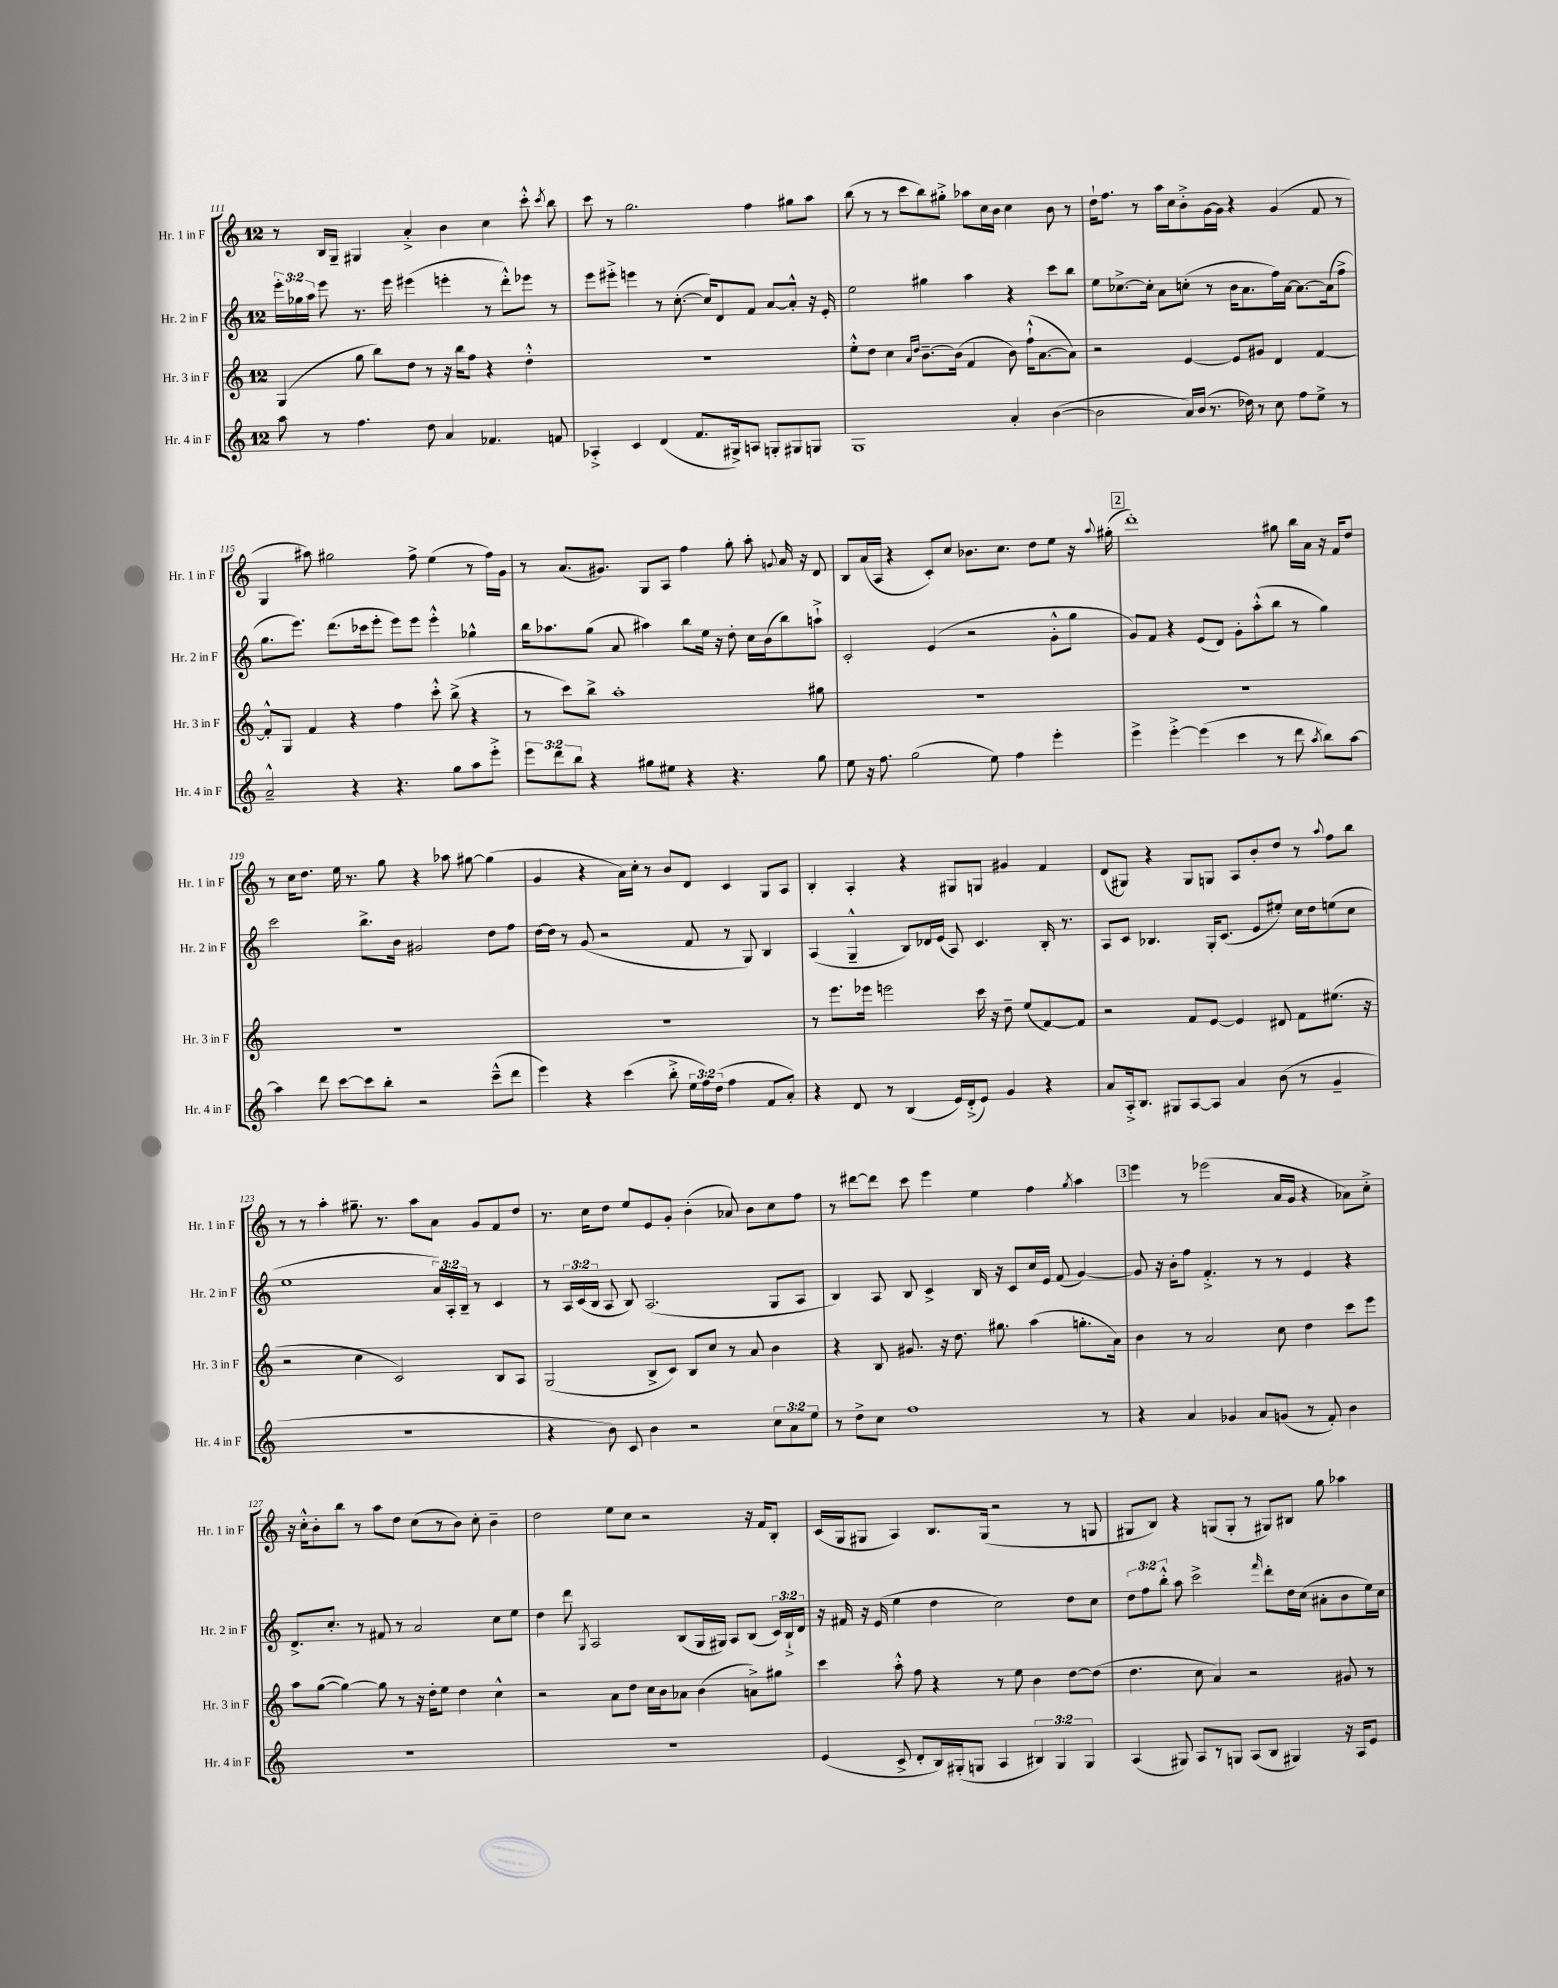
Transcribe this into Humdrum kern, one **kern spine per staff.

**kern	**kern	**kern	**kern
*staff4	*staff3	*staff2	*staff1
*clefG2	*clefG2	*clefG2	*clefG2
*k[]	*k[]	*k[]	*k[]
*M12/8	*M12/8	*M12/8	*M12/8
8aa	(4G	24eee'	8r
.	.	24gg-	.
.	.	24aa	.
8r	.	8eee	16B
.	.	.	16G~
4.ff	8gg	8.r	4G#
.	8bb)	.	.
.	.	16eee	.
.	8dd	(4eee#	4a'^
8dd	8r	.	.
4a	16r	4eee'	4b
.	16bb	.	.
.	8ff	.	.
4.f-	4r	8r	4cc
.	.	8ddd'^^)	.
.	4dd'^^	8eee-	8ccc'^^
.	.	.	8qccc
8f	.	8r	8bb
=	=	=	=
4A-'^	1.r	8eee	8ccc
.	.	8eee#'^	8r
4c	.	4eee	2.gg
(4d	.	8r	.
.	.	([8.cc'	.
8.f	.	.	.
.	.	16cc])	.
.	.	8d	.
16G#^)	.	.	.
8A	.	8f	4ff
8G'	.	[8a	.
8G#	.	8a'^^]	8gg#
8G	.	16r	8aa
.	.	16e'	.
=	=	=	=
1G	8ee'^^	2ee	(8bb
.	8dd	.	8r
.	4cc	.	8r
.	.	.	8ccc
.	16qqa	.	.
.	16qqdd	.	.
.	[8.b~	4gg#	8bb)
.	.	.	8gg#'^
.	(16b]	.	.
.	4f	4aa	8aa-
.	.	.	16cc
.	.	.	16b
4a'	8b)	4r	4cc
.	(16ff`^^	.	.
.	[8.a	.	.
([4b	.	8ccc	8b
.	8a])	8bb	8r
=	=	=	=
2b]	2r	8ee	16dd`
.	.	.	8.ff
.	.	[8.cc-^	.
.	.	.	8r
.	.	16cc-']	.
.	.	8a	16aa
.	.	.	16cc
16a)	[4e	(8cc'	8b'^
(16b	.	.	.
8.r	.	8r	[16g
.	.	.	16g]
.	8e]	16b	4r
16dd-)	.	8.a	.
8r	8g#	.	.
8cc	4d	16ff)	(4g
.	.	[16a	.
8ff	.	8.a_	.
8ee^	[4f	.	8f
.	.	(16a]	.
8r	.	8ff^	8r
=	=	=	=
2a~^^	8f'^^]	8.gg	4G
.	8G	.	.
.	.	8.eee)	.
.	4f	.	8aa#)
.	.	(8.ddd	2gg#
4r	4r	.	.
.	.	16ccc-	.
.	.	8eee'	.
4.r	4ff	8eee)	.
.	.	8eee	8ff^
.	8ccc'^^	4eee'^^	(4ee
8gg	(8bb^	.	.
8aa	4r	4gg-^^	8r
8eee'^	.	.	16ff)
.	.	.	16g
=	=	=	=
12eee	8r	16bb	8r
.	.	8.aa-	.
12ddd	.	.	.
.	8ccc)	.	(8.a
12bb	.	.	.
4r	8bb^	(8gg	.
.	.	.	8.g#)
.	1aa'	8a	.
8gg#	.	4aa#)	8G
8ee#	.	.	8A
4r	.	8bb	4ff
.	.	16ee	.
.	.	16r	.
4.r	.	8dd'	8gg'
.	.	16cc	8aa'
.	.	(16b	.
.	.	.	8qqg
.	.	8bb)	16a
.	.	.	16r
8gg#	8gg#	8aa`^	8d
=	=	=	=
8ee	1.r	2c'	8B
16r	.	.	(16a
8.ff	.	.	16A
.	.	.	4r
(2gg	.	.	.
.	.	(4e	8c')
.	.	.	8cc
.	.	2r	8.b-
8ee)	.	.	.
.	.	.	8.cc
4ff	.	.	.
.	.	.	8dd
4eee'	.	8g'^^	8ee
.	.	8gg	16r
.	.	.	8qqaa
.	.	.	(16gg#'
=	=	=	=
4eee^	1.r	8g)	1ddd')
.	.	8f	.
[4eee'^	.	4r	.
(4eee]	.	(8e	.
.	.	8d)	.
4ccc	.	8g'	.
.	.	(8aa'^^	.
8r	.	8bb	8gg#
8ddd	.	8r	16bb
.	.	.	16a
8qaa	.	.	.
8bb)	.	4gg)	16r
.	.	.	16f
[8aa	.	.	8dd
=	=	=	=
4aa]	1.r	2ccc	8r
.	.	.	16cc
.	.	.	8.dd
8ddd	.	.	.
[8ccc	.	.	16ee
.	.	.	8.r
8ccc]	.	8.bb^	.
8bb'	.	.	8gg
.	.	16b	.
2r	.	2g#	4r
.	.	.	8aa-
.	.	.	[8gg#
(8ccc~^^	.	8dd	(4gg#]
8ddd	.	8ff	.
=	=	=	=
4eee)	1.r	[16dd	4g
.	.	16dd]	.
.	.	8r	.
4r	.	(8g	4r
.	.	2r	.
(4ccc	.	.	16a)
.	.	.	16cc'
.	.	.	8r
8bb'^	.	.	8b
24ee	.	8f	8d
24ff)	.	.	.
(24dd	.	.	.
4ff	.	8r	4c
.	.	8G)	.
8f	.	4B	8G
8a')	.	.	8A
=	=	=	=
4r	8r	(4A	4B'
.	8.eee	.	.
8d	.	4G~^^	4A'
.	16eee-	.	.
8r	2eee	.	.
(4B	.	8B)	4r
.	.	16d-	.
.	.	(16e	.
16e)	.	8A)	8G#
(16d'^	.	.	.
8e)	16ccc	4.c	8G
.	16r	.	.
4g	8dd~	.	4g#
.	(8ee	.	.
4r	[8f)	16B'	4f
.	.	8.r	.
.	8f]	.	.
=	=	=	=
8a	2r	8A	(8d
16A'^	.	8c	8G#)
8.B	.	.	.
.	.	4.B-	4r
8G#	.	.	.
[8A	8f	.	8G#
8A]	[8e	16G'	8G
.	.	(8.c	.
4a	4e]	.	8A
.	.	8e	8b'
(8b	8d#	8ee#')	8dd
8r	8f	16cc	8r
.	.	16dd	.
.	.	.	8qqaa
4g~	(8.ee#	(8ee	8ff
.	.	8cc	8bb
.	16r	.	.
=	=	=	=
1.r	2r	1ee	8r
.	.	.	8r
.	.	.	4aa'
.	4cc	.	8.gg#~
.	.	.	8.r
.	2c)	.	.
.	.	.	8aa
.	.	24a)	8a
.	.	24A'	.
.	.	24B~	.
.	.	8r	8g
.	8B	4c	8f
.	8A	.	8dd
=	=	=	=
4r	(2G	8r	8.r
.	.	24A	.
.	.	(24c	.
.	.	.	16cc
.	.	24B	.
8b)	.	8A	8dd
8c	.	8B)	8ee
4b	8B^	(2.A	8e
.	8c)	.	8g'
2r	8B	.	(4b'
.	8cc	.	.
.	8r	.	8a-)
.	8a	.	8b
12cc	4b	8G	8cc
12a	.	.	.
.	.	8A	8ff
12ee	.	.	.
=	=	=	=
8r	4r	4B)	8r
8dd^	.	.	[8ddd#
8cc	8B	8A	8ddd#]
1ff	8.g#	8B	8ccc
.	.	4c^	4eee
.	16r	.	.
.	8.dd	.	.
.	.	16B	4ee
.	8.gg#	16r	.
.	.	8c	.
.	(4aa	16cc	4ff
.	.	16e	.
.	.	(8f	.
.	.	.	8qgg
.	8.gg'	[4g)	4aa
8r	.	.	.
.	16a)	.	.
=	=	=	=
4r	4b	8g]	4eee
.	.	16r	.
.	.	16b'	.
4a	8r	8ff	8r
.	2a	4.f'^	(2eee-
4g-	.	.	.
8a	.	8r	.
(8g	8cc	8r	16a
.	.	.	16g
8r	4dd	4e	4r
8f')	.	.	.
4b	8ccc	4r	8a-)
.	8eee	.	8cc'^
=	=	=	=
1.r	8aa	8.d^	16r
.	.	.	16cc'^^
.	([8gg	.	8b'
.	.	8.cc'	.
.	4gg_)	.	8bb
.	.	8r	8r
.	8gg]	8f#	8aa
.	8r	8r	8dd
.	16r	2a	(8cc
.	16dd'	.	.
.	8ee	.	8r
.	4dd	.	8b)
.	.	.	8cc'
.	4cc^^	8cc	4b~
.	.	8ee	.
=	=	=	=
1.r	2r	4dd	2dd
.	.	8ddd	.
.	.	8qG	.
.	.	2A	.
.	8a	.	8ee
.	8dd	.	8cc
.	16cc	.	2r
.	16b	.	.
.	8a-	(8B	.
.	(4b	16G	.
.	.	16G#)	.
.	.	8A	.
.	8a^)	(8B	16r
.	.	.	16f
.	8gg#	24c)	8B'
.	.	24B`^	.
.	.	24d	.
=	=	=	=
(4e	4ccc	16r	(16c
.	.	16f#	16G
.	.	16r	8G#
.	.	(16e	.
8c^	8aa'^^	4ee	4A)
8d'	8ff	.	.
16B)	4r	4dd	8.B
(16G#'	.	.	.
8G	.	.	.
.	.	.	(16G#
4A	8r	2cc)	2r
.	8ee	.	.
6B#)	4b	.	.
6G	.	.	.
.	[8dd	8dd	8r
6G	.	.	.
.	(8dd]	8cc	8G
=	=	=	=
(4A	4.dd	12dd	8G#
.	.	12ff	.
.	.	.	8B)
.	.	12bb'^^	.
8G#)	.	8aa	4r
8A	8cc	2ccc^	.
8r	4a)	.	(8G
8G	.	.	8G'
(8A	2r	.	8r
.	.	16qqfff	.
8B	.	8ddd'	8G#)
4G#)	.	16dd	8B#
.	.	(16cc	.
.	.	8a#'	8gg
16r	8g#	8b	4aa-
16A	.	.	.
8e	8r	16ee)	.
.	.	16cc	.
==	==	==	==
*-	*-	*-	*-
